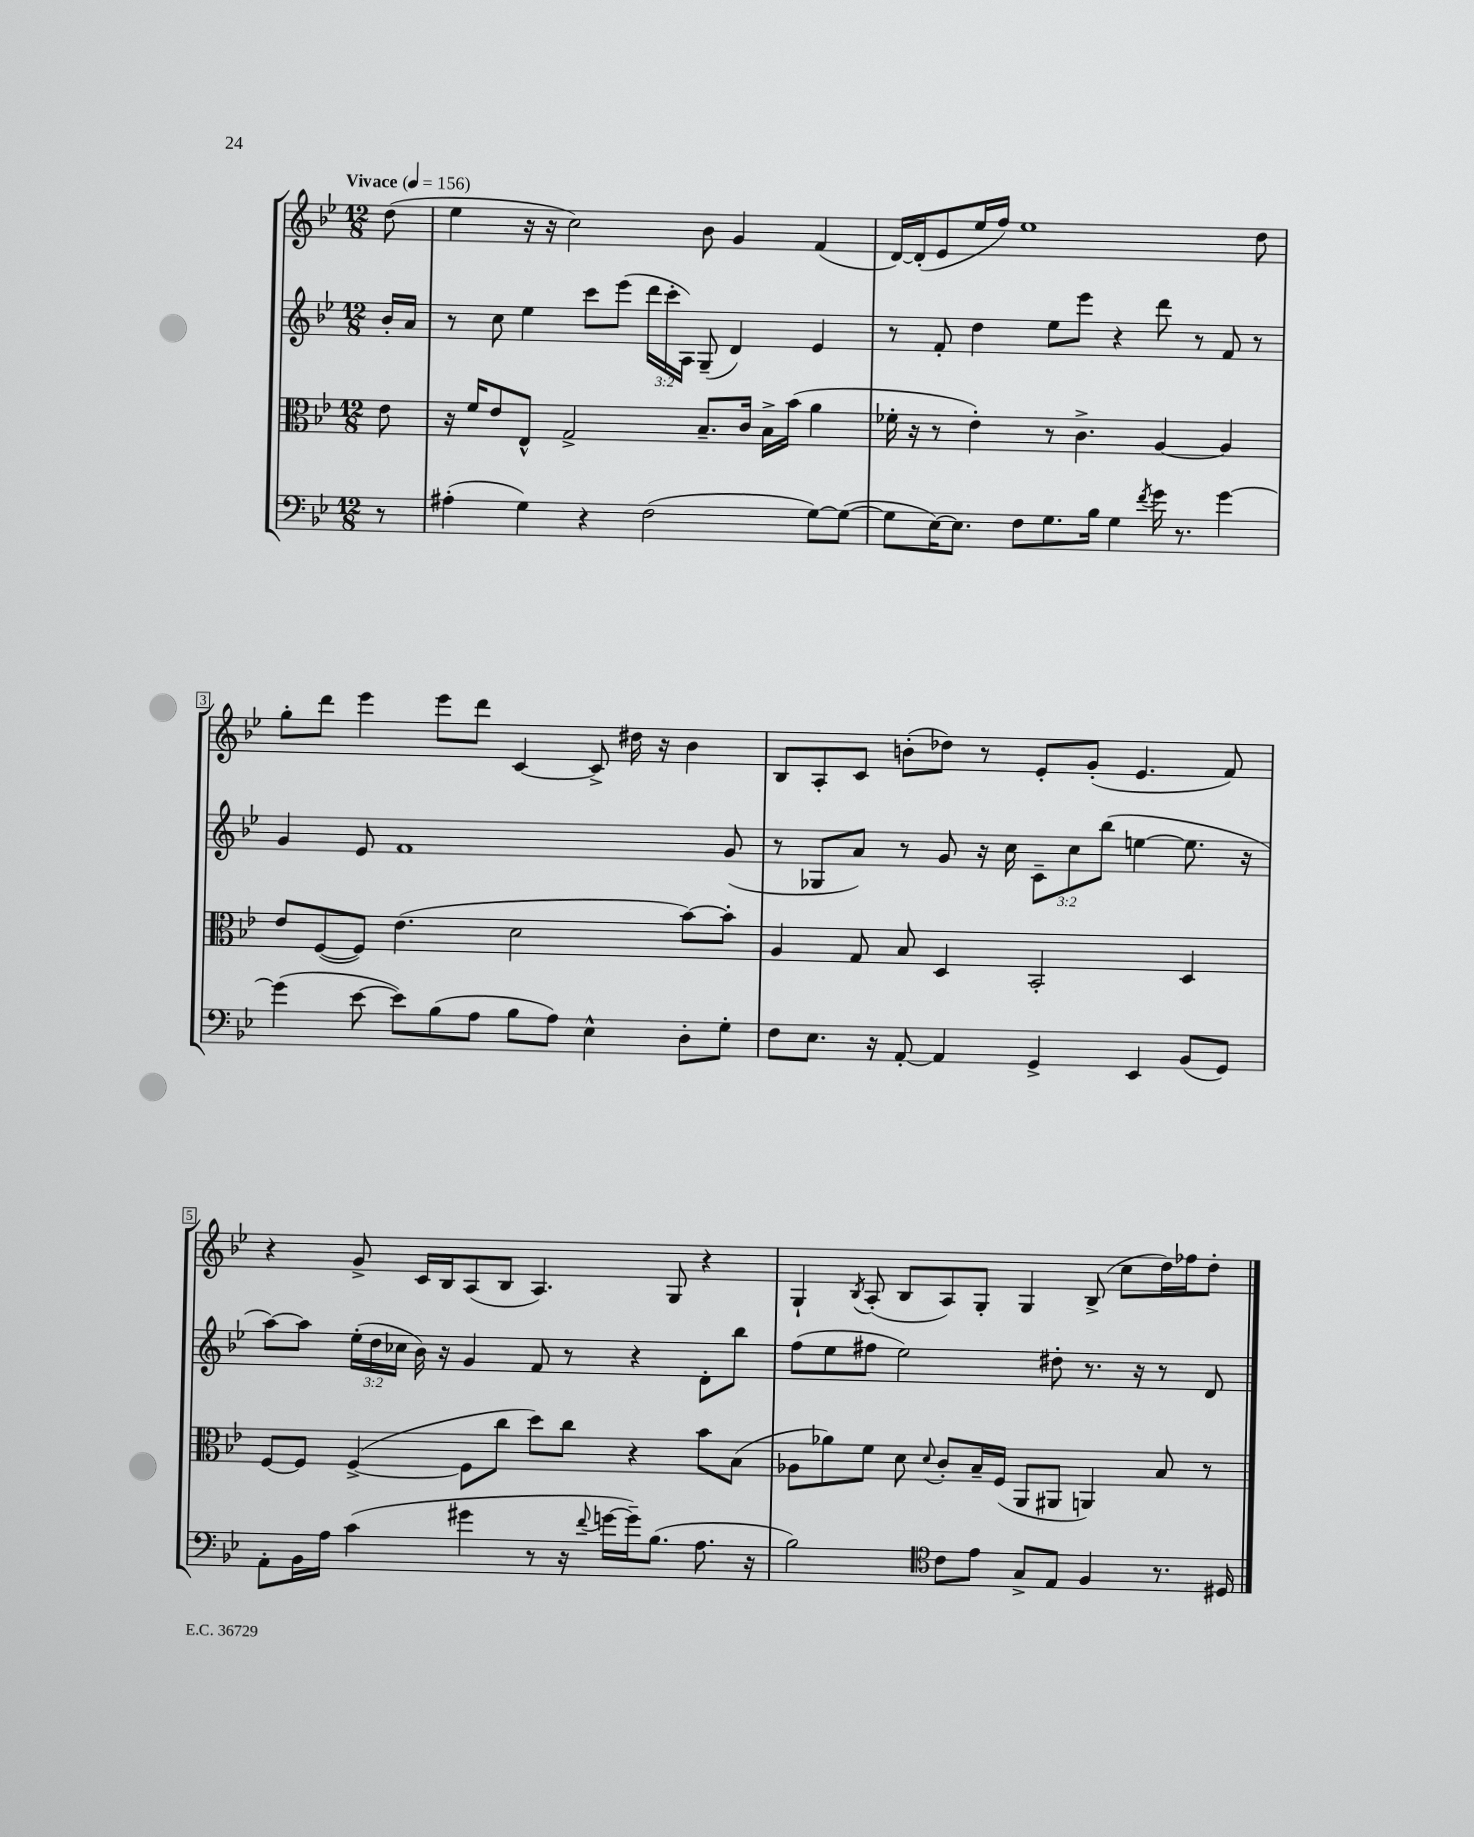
<<
\new StaffGroup <<
\new Staff = "s0" {
    \clef treble \key bes \major \numericTimeSignature \time 12/8 \partial 8 \tempo "Vivace" 4 = 156
    \autoBeamOff d''8( |
    ees''4 r16 r16 c''2) bes'8 g'4 f'4( |
    d'16[~) d'16-.( ees'8 ees''16 f''16]) ees''1 d''8 |
    g''8[-. d'''8] ees'''4 ees'''8[ d'''8] c'4~ c'8-> dis''16 r16 bes'4 |
    bes8[ a8-. c'8] b'8[-.( des''8]) r8 ees'8[-. g'8]-.( ees'4. f'8) |
    r4 g'8-> c'16[ bes16 a8( bes8] a4.) g8 r4 |
    g4-! \acciaccatura { bes8 } a8-.( bes8[ a8) g8]-. g4 bes8->( c''8[ d''16) fes''16 d''8]-. \bar "|." |
}
\new Staff = "s1" {
    \clef treble \key bes \major \numericTimeSignature \time 12/8 \override Staff.TupletNumber.text = #tuplet-number::calc-fraction-text \partial 8
    \autoBeamOff bes'16[-. a'16] |
    r8 c''8 ees''4 c'''8[ ees'''8]( \tuplet 3/2 { d'''16[ c'''16-. a16]) } g8--( d'4) ees'4 |
    r8 f'8-. d''4 ees''8[ ees'''8] r4 d'''8 r8 f'8 r8 |
    g'4 ees'8 f'1 g'8( |
    r8 ges8[ a'8]) r8 g'8 r16 c''16 \tuplet 3/2 { c'8[-- c''8 bes''8]( } e''4~ e''8. r16 |
    a''8[~) a''8] \tuplet 3/2 { ees''16[-.( d''16 ces''16] } bes'16) r16 g'4 f'8 r8 r4 d'8[-. bes''8] |
    f''8[( ees''8 fis''8] ees''2) dis''8-. r8. r16 r8 d'8 \bar "|." |
}
\new Staff = "s2" {
    \clef alto \key bes \major \numericTimeSignature \time 12/8 \partial 8
    \autoBeamOff ees'8 |
    r16 f'16[ ees'8 ees8]-^ g2-> bes8.[-- c'16] bes16[-> bes'16]( a'4 |
    fes'16-. r16 r8 ees'4-.) r8 c'4.-> a4~ a4 |
    ees'8[ f8~( f8]) ees'4.( d'2 bes'8[~) bes'8]-. |
    a4 g8 bes8 d4 bes,2-. d4 |
    f8[~ f8] f4~->( f8[ c''8] d''8[) c''8] r4 bes'8[ bes8]( |
    aes8[ aes'8) f'8] d'8 \appoggiatura { d'8 } c'8[-. bes16-- f16]( a,8[ ais,8] a,4) bes8 r8 \bar "|." |
}
\new Staff = "s3" {
    \clef bass \key bes \major \numericTimeSignature \time 12/8 \partial 8
    \autoBeamOff r8 |
    ais4-.( g4) r4 f2( g8[~) g8]~( |
    g8[ ees16~) ees8.] f8[ g8. bes16] g4 \acciaccatura { f'8 } g'16 r8. g'4~ |
    g'4( ees'8~ ees'8[) bes8( a8] bes8[ a8]) ees4-^ d8[-. g8]-. |
    f8[ ees8.] r16 a,8~-. a,4 g,4-> ees,4 bes,8[( g,8]) |
    a,8[-. bes,16 a16] c'4( gis'4 r8 r16 \appoggiatura { f'8 } g'16[~ g'16--) bes8.]( a8. r16 |
    bes2) \clef tenor c'8[ ees'8] g8[-> ees8] f4 r8. dis16 \bar "|." |
}
>>
>>
\layout { \context { \Score \override BarNumber.stencil = #(make-stencil-boxer 0.1 0.3 ly:text-interface::print) } }
